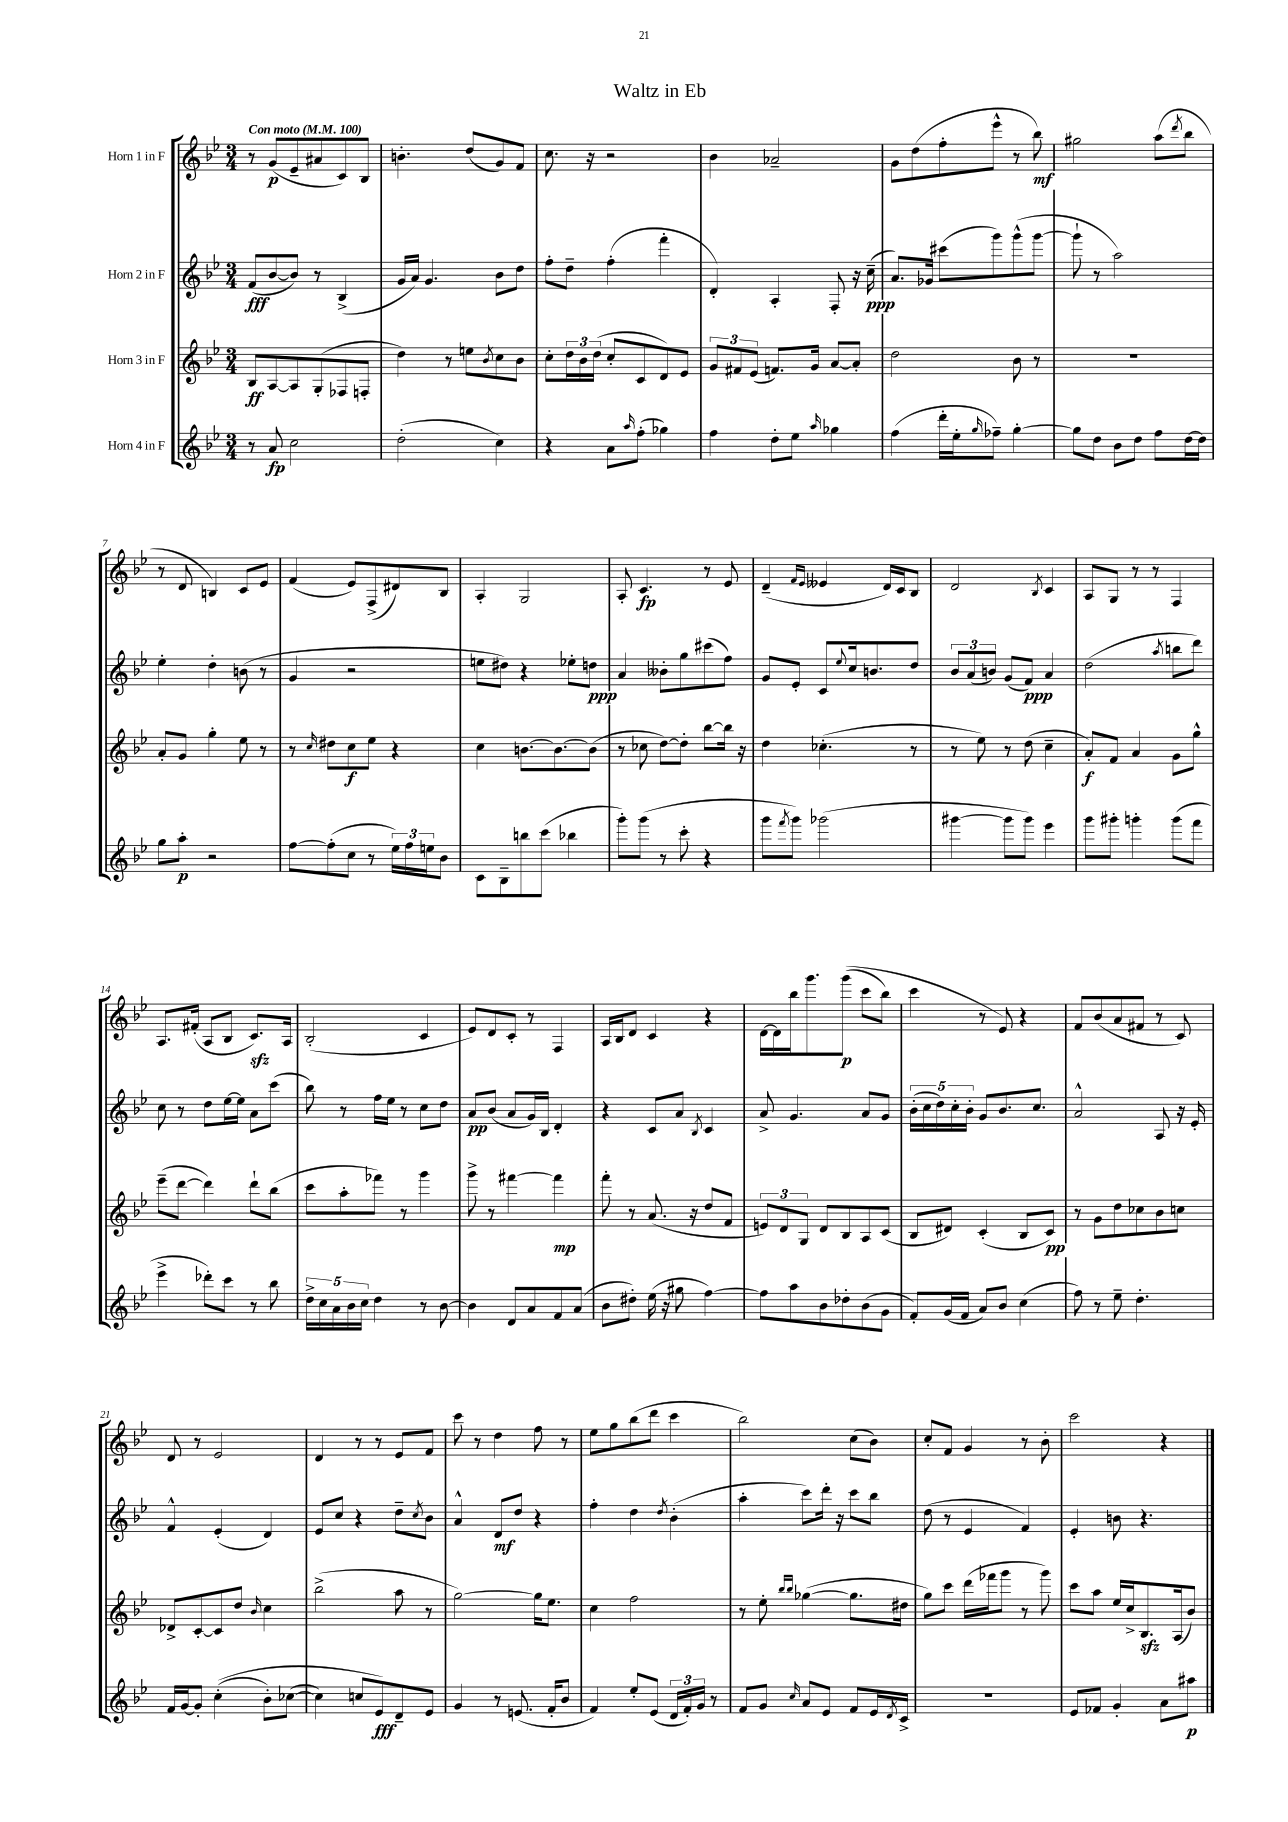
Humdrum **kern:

**kern	**dynam	**kern	**dynam	**kern	**dynam	**kern	**dynam
*part4	*part4	*part3	*part3	*part2	*part2	*part1	*part1
*staff4	*staff4	*staff3	*staff3	*staff2	*staff2	*staff1	*staff1
*I"Horn 4 in F	*	*I"Horn 3 in F	*	*I"Horn 2 in F	*	*I"Horn 1 in F	*
*clefG2	*	*clefG2	*	*clefG2	*	*clefG2	*
*k[b-e-]	*	*k[b-e-]	*	*k[b-e-]	*	*k[b-e-]	*
*M3/4	*	*M3/4	*	*M3/4	*	*M3/4	*
*MM100	*	*MM100	*	*MM100	*	*MM100	*
=1	=1	=1	=1	=1	=1	=1	=1
!	!	!	!	!	!	!LO:TX:a:B:t=Con moto	!
8r	.	8B-/L	ff	(8f/L	fff	8r	.
8a/	fp	[8A/	.	[8b-/	.	(8g/L	p
2cc\	.	8A/]	.	8b-/J])	.	8e-~/	.
.	.	(8G'/	.	8r	.	8a#X/	.
.	.	8F-X/	.	(4B-^/	.	8c/)	.
.	.	8Fn'/J	.	.	.	8B-/J	.
=2	=2	=2	=2	=2	=2	=2	=2
(2dd'\	.	4dd\)	.	16g/LL	.	4.bn'\	.
.	.	.	.	16a/JJ)	.	.	.
.	.	.	.	4.g/	.	.	.
.	.	8r	.	.	.	.	.
.	.	8een\L	.	.	.	(8dd/L	.
.	.	8qb-/	.	.	.	.	.
4cc\)	.	8cc\	.	8b-\L	.	8g/)	.
.	.	8b-\J	.	8dd\J	.	8f/J	.
=3	=3	=3	=3	=3	=3	=3	=3
4r	.	8cc'\L	.	8ff'\L	.	8.cc\	.
.	.	24dd\L	.	8dd~\J	.	.	.
.	.	24b-\	.	.	.	.	.
.	.	.	.	.	.	16r	.
.	.	(24dd\JJ	.	.	.	.	.
8a\L	.	8cc'/L	.	(4ff'\	.	2r	.
16qqaa/	.	.	.	.	.	.	.
(8ff'\J	.	8c/	.	.	.	.	.
4gg-X\)	.	8d/)	.	4fff'\	.	.	.
.	.	8e-/J	.	.	.	.	.
=4	=4	=4	=4	=4	=4	=4	=4
4ff\	.	12g/L	.	4d'/)	.	4b-\	.
.	.	12f#X/	.	.	.	.	.
.	.	(12e-/J	.	.	.	.	.
8dd'\L	.	8.fn/L)	.	4A'/	.	2a-X~/	.
8ee-\J	.	.	.	.	.	.	.
.	.	16g/Jk	.	.	.	.	.
16qqaa/	.	.	.	.	.	.	.
4gg-X\	.	[8a/L	.	8F'/	.	.	.
.	.	8a'/J]	.	16r	.	.	.
.	.	.	.	(16cc~\	ppp	.	.
=5	=5	=5	=5	=5	=5	=5	=5
(4ff\	.	2dd\	.	8.a/L)	.	8g\L	.
.	.	.	.	.	.	(8dd\	.
.	.	.	.	16g-X/Jk	.	.	.
16ddd'\LL	.	.	.	(8ccc#X\L	.	8ff'\	.
16ee-'\J	.	.	.	.	.	.	.
16qqgg/	.	.	.	.	.	.	.
8ff-X~\J)	.	.	.	8ggg\)	.	8eee-^^\J	.
[4gg'\	.	8b-\	.	(8ggg^^\	.	8r	.
.	.	8r	.	[8ggg\J	.	8bb-\)	mf
=6	=6	=6	=6	=6	=6	=6	=6
8gg\L]	.	2.r	.	8ggg`\]	.	2gg#X\	.
8dd\J	.	.	.	8r	.	.	.
8b-\L	.	.	.	2aa\)	.	.	.
8dd\J	.	.	.	.	.	.	.
8ff\L	.	.	.	.	.	(8aa\L	.
.	.	.	.	.	.	8qddd/	.
[16dd\L	.	.	.	.	.	8bb-\J	.
16dd\JJ]	.	.	.	.	.	.	.
!!LO:LB:g=z
=7	=7	=7	=7	=7	=7	=7	=7
8gg\L	.	8a'/L	.	4ee-'\	.	8r	.
8aa'\J	p	8g/J	.	.	.	8d/	.
2r	.	4gg'\	.	4dd'\	.	4Bn/)	.
.	.	8ee-\	.	(8bn\	.	8c/L	.
.	.	8r	.	8r	.	8e-/J	.
=8	=8	=8	=8	=8	=8	=8	=8
[8ff\L	.	8r	.	4g/	.	(4f/	.
.	.	16qqcc/	.	.	.	.	.
(8ff'\]	.	8dd#X\L	.	.	.	.	.
8cc\J	.	8cc\	f	2r	.	8e-/L)	.
8r	.	8ee-\J	.	.	.	(8F^/	.
24ee-\LL)	.	4r	.	.	.	8d#X/)	.
24ff\	.	.	.	.	.	.	.
24een\J	.	.	.	.	.	.	.
8b-\J	.	.	.	.	.	8B-/J	.
=9	=9	=9	=9	=9	=9	=9	=9
8c\L	.	4cc\	.	8een\L	.	4A'/	.
8B-~\	.	.	.	8dd#X\J)	.	.	.
8bbn\	.	[8.bn\L	.	4r	.	2G/	.
(8ccc\J	.	.	.	.	.	.	.
.	.	8.b\_	.	.	.	.	.
4bb-X\	.	.	.	8ee-X'\L	.	.	.
.	.	(8b\J]	.	8ddn\J	ppp	.	.
=10	=10	=10	=10	=10	=10	=10	=10
8ggg'\L)	.	8r	.	4a/	.	8A'/	.
(8ggg\J	.	8cc-X\	.	.	.	4.c/	fp
8r	.	[8dd\L)	.	8b--X'\L	.	.	.
8ccc'\	.	8dd'\J]	.	8gg\	.	.	.
4r	.	[8bb-\L	.	(8ccc#X\	.	8r	.
.	.	16bb-\Jk]	.	8ff\J)	.	8e-/	.
.	.	16r	.	.	.	.	.
=11	=11	=11	=11	=11	=11	=11	=11
8ggg\L	.	4dd\	.	8g/L	.	(4d~/	.
8qfff/	.	.	.	.	.	.	.
8ggg\J)	.	.	.	8e-'/J	.	.	.
.	.	.	.	.	.	16qqf/LL	.
.	.	.	.	.	.	16qqe-/JJ	.
(2ggg-X\	.	(4.cc-X'\	.	8c/L	.	4e--X/	.
.	.	.	.	8qqee-/	.	.	.
.	.	.	.	16cc/k	.	.	.
.	.	.	.	8.bn/	.	.	.
.	.	.	.	.	.	16d/LL)	.
.	.	.	.	.	.	16c/J	.
.	.	8r	.	8dd/J	.	8B-/J	.
=12	=12	=12	=12	=12	=12	=12	=12
[4ggg#X\	.	8r	.	12b-/L	.	2d/	.
.	.	.	.	(12a/	.	.	.
.	.	8ee-\)	.	.	.	.	.
.	.	.	.	12bn/J)	.	.	.
8ggg#\L]	.	8r	.	(8g/L	.	.	.
8ggg#\J)	.	(8dd\	.	8f/J)	ppp	.	.
.	.	.	.	.	.	8qB-/	.
4eee-\	.	4cc~\	.	4a/	.	4c/	.
=13	=13	=13	=13	=13	=13	=13	=13
8ggg\L	.	8a'/L)	f	(2dd\	.	8A/L	.
8ggg#X'\J	.	8f/J	.	.	.	8G/J	.
4gggn'\	.	4a/	.	.	.	8r	.
.	.	.	.	.	.	8r	.
.	.	.	.	8qaa/	.	.	.
(8ggg\L	.	8g\L	.	8bbn\L	.	4F/	.
8fff\J	.	8gg^^\J	.	8ddd\J)	.	.	.
!!LO:LB:g=z
=14	=14	=14	=14	=14	=14	=14	=14
4eee-^\	.	(8eee-~\L	.	8cc\	.	8.A/L	.
.	.	[8ddd\J	.	8r	.	.	.
.	.	.	.	.	.	(16f#X'/Jk	.
8ddd-X'\L)	.	4ddd\])	.	8dd\L	.	8A/L	.
8ccc\J	.	.	.	[16ee-\L	.	8B-/J	.
.	.	.	.	16ee-\JJ]	.	.	.
8r	.	8ddd`\L	.	8a\L	.	8.czz/L)	.
8bb-\	.	(8bb-\J	.	(8ccc\J	.	.	.
.	.	.	.	.	.	16A/Jk	.
=15	=15	=15	=15	=15	=15	=15	=15
20dd^\LL	.	8ccc\L	.	8bb-\)	.	(2B-'/	.
20cc\	.	.	.	.	.	.	.
20a\	.	.	.	.	.	.	.
.	.	8aa'\	.	8r	.	.	.
20b-\	.	.	.	.	.	.	.
20cc\JJ	.	.	.	.	.	.	.
4dd\	.	8fff-X\J)	.	16ff\LL	.	.	.
.	.	.	.	16ee-\JJ	.	.	.
.	.	8r	.	8r	.	.	.
8r	.	4ggg\	.	8cc\L	.	4c/	.
[8b-\	.	.	.	8dd\J	.	.	.
=16	=16	=16	=16	=16	=16	=16	=16
4b-\]	.	8ggg^\	.	8a/L	pp	8e-/L)	.
.	.	8r	.	(8b-/J	.	8d/	.
8d/L	.	[4fff#X\	.	8a/L	.	8c'/J	.
8a/	.	.	.	16g/L)	.	8r	.
.	.	.	.	16B-/JJ	.	.	.
8f/	.	4fff#\]	mp	4d'/	.	4F/	.
(8a/J	.	.	.	.	.	.	.
=17	=17	=17	=17	=17	=17	=17	=17
8b-\L	.	8fff'\	.	4r	.	16A/LL	.
.	.	.	.	.	.	16B-/J	.
8dd#X'\J)	.	8r	.	.	.	8d/J	.
(16ee-\	.	(8.a/	.	8c/L	.	4c/	.
16r	.	.	.	.	.	.	.
8gg#X\	.	.	.	8a/J	.	.	.
.	.	16r	.	.	.	.	.
.	.	.	.	8qB-/	.	.	.
[4ff\)	.	8dd/L	.	4c/	.	4r	.
.	.	8f/J	.	.	.	.	.
=18	=18	=18	=18	=18	=18	=18	=18
8ff\L]	.	12en/L)	.	8a^/	.	[16d\LL	.
.	.	.	.	.	.	16d\]	.
.	.	12d/	.	.	.	.	.
8aa\	.	.	.	4.g/	.	16bb-\J	.
.	.	12G/J	.	.	.	.	.
.	.	.	.	.	.	8.ggg\	.
8b-\	.	8d/L	.	.	.	.	.
8dd-X'\	.	8B-/	.	.	.	((8ggg\J	p
(8b-\	.	8A/	.	8a/L	.	8ccc\L	.
8g\J	.	(8c/J	.	8g/J	.	8bb-\J)	.
=19	=19	=19	=19	=19	=19	=19	=19
8f'/L)	.	8B-/L	.	(20b-'\LL	.	4ccc\	.
.	.	.	.	20cc\	.	.	.
.	.	.	.	20dd\)	.	.	.
(16g/L	.	8d#X/J)	.	.	.	.	.
.	.	.	.	20cc'\	.	.	.
16f/JJ	.	.	.	.	.	.	.
.	.	.	.	20b-'\JJ	.	.	.
8a/L)	.	(4c'/	.	8g/L	.	8r	.
8b-/J	.	.	.	8.b-/	.	8e-/)	.
(4cc\	.	8B-/L	.	.	.	4r	.
.	.	.	.	8.cc/J	.	.	.
.	.	8c/J)	pp	.	.	.	.
=20	=20	=20	=20	=20	=20	=20	=20
8ff\)	.	8r	.	2a^^/	.	8f/L	.
8r	.	8g\L	.	.	.	(8b-/	.
8ee-~\	.	8dd\	.	.	.	8a/	.
4.dd'\	.	8cc-X\	.	.	.	8f#X/J	.
.	.	8b-\	.	8A/	.	8r	.
.	.	8ccn\J	.	16r	.	8c/)	.
.	.	.	.	16e-'/	.	.	.
!!LO:LB:g=z
=21	=21	=21	=21	=21	=21	=21	=21
16f/LL	.	8d-X^/L	.	4f^^/	.	8d/	.
[16g/J	.	.	.	.	.	.	.
8g'/J]	.	[8c'/	.	.	.	8r	.
((4cc'\	.	8c/]	.	(4e-'/	.	2e-/	.
.	.	8dd/J	.	.	.	.	.
.	.	16qqb-/	.	.	.	.	.
8b-'\L)	.	4cc\	.	4d/)	.	.	.
([8cc-X\J	.	.	.	.	.	.	.
=22	=22	=22	=22	=22	=22	=22	=22
4cc-\])	.	(2bb-^\	.	8e-/L	.	4d/	.
.	.	.	.	8cc/J	.	.	.
8ccn/L	.	.	.	4r	.	8r	.
8e-/)	fff	.	.	.	.	8r	.
8d~/	.	8aa\	.	8dd~\L	.	8e-/L	.
.	.	.	.	8qcc/	.	.	.
8e-/J	.	8r	.	8b-\J	.	8f/J	.
=23	=23	=23	=23	=23	=23	=23	=23
4g/	.	[2gg\)	.	4a^^/	.	8ccc\	.
.	.	.	.	.	.	8r	.
8r	.	.	.	8d/L	mf	4dd\	.
(8.en/	.	.	.	8dd/J	.	.	.
.	.	16gg\KL]	.	4r	.	8ff\	.
16f'/KL	.	8.ee-\J	.	.	.	.	.
8b-/J	.	.	.	.	.	8r	.
=24	=24	=24	=24	=24	=24	=24	=24
4f/)	.	4cc\	.	4ff'\	.	8ee-\L	.
.	.	.	.	.	.	8gg\	.
8ee-'/L	.	2ff\	.	4dd\	.	(8bb-\	.
(8e-/J	.	.	.	.	.	8ddd\J	.
.	.	.	.	8qdd/	.	.	.
24d/LL	.	.	.	(4b-'\	.	4ccc\	.
24f'/)	.	.	.	.	.	.	.
24g/JJ	.	.	.	.	.	.	.
8r	.	.	.	.	.	.	.
=25	=25	=25	=25	=25	=25	=25	=25
8f/L	.	8r	.	4aa'\	.	2bb-\)	.
8g/J	.	8ee-'\	.	.	.	.	.
.	.	16qqbb-/LL	.	.	.	.	.
16qqcc/	.	16qqbb-/JJ	.	.	.	.	.
8a/L	.	([4gg-X\	.	8ccc\L)	.	.	.
8e-/J	.	.	.	16ddd'\Jk	.	.	.
.	.	.	.	16r	.	.	.
8f/L	.	8.gg-\L]	.	8ccc\L	.	(8cc\L	.
16e-/L	.	.	.	8bb-\J	.	8b-\J)	.
8qd/	.	.	.	.	.	.	.
16c^/JJ	.	16dd#X\Jk	.	.	.	.	.
=26	=26	=26	=26	=26	=26	=26	=26
2.r	.	8gg\L)	.	(8dd\	.	8cc'/L	.
.	.	8ccc\J	.	8r	.	8f/J	.
.	.	(16ddd\LL	.	4e-/	.	4g/	.
.	.	16fff-X\J	.	.	.	.	.
.	.	8ggg\J	.	.	.	.	.
.	.	8r	.	4f/)	.	8r	.
.	.	8ggg\)	.	.	.	8b-'\	.
=27	=27	=27	=27	=27	=27	=27	=27
8e-/L	.	8ccc\L	.	4e-'/	.	2ccc\	.
8f-X/J	.	8aa\J	.	.	.	.	.
4g'/	.	16ee-/LL	.	8bn\	.	.	.
.	.	16cc^/J	.	.	.	.	.
.	.	8.B-zz/	.	4.r	.	.	.
8a\L	.	.	.	.	.	4r	.
.	.	(16A/k	.	.	.	.	.
8aa#X\J	p	8b-/J)	.	.	.	.	.
==	==	==	==	==	==	==	==
*-	*-	*-	*-	*-	*-	*-	*-
